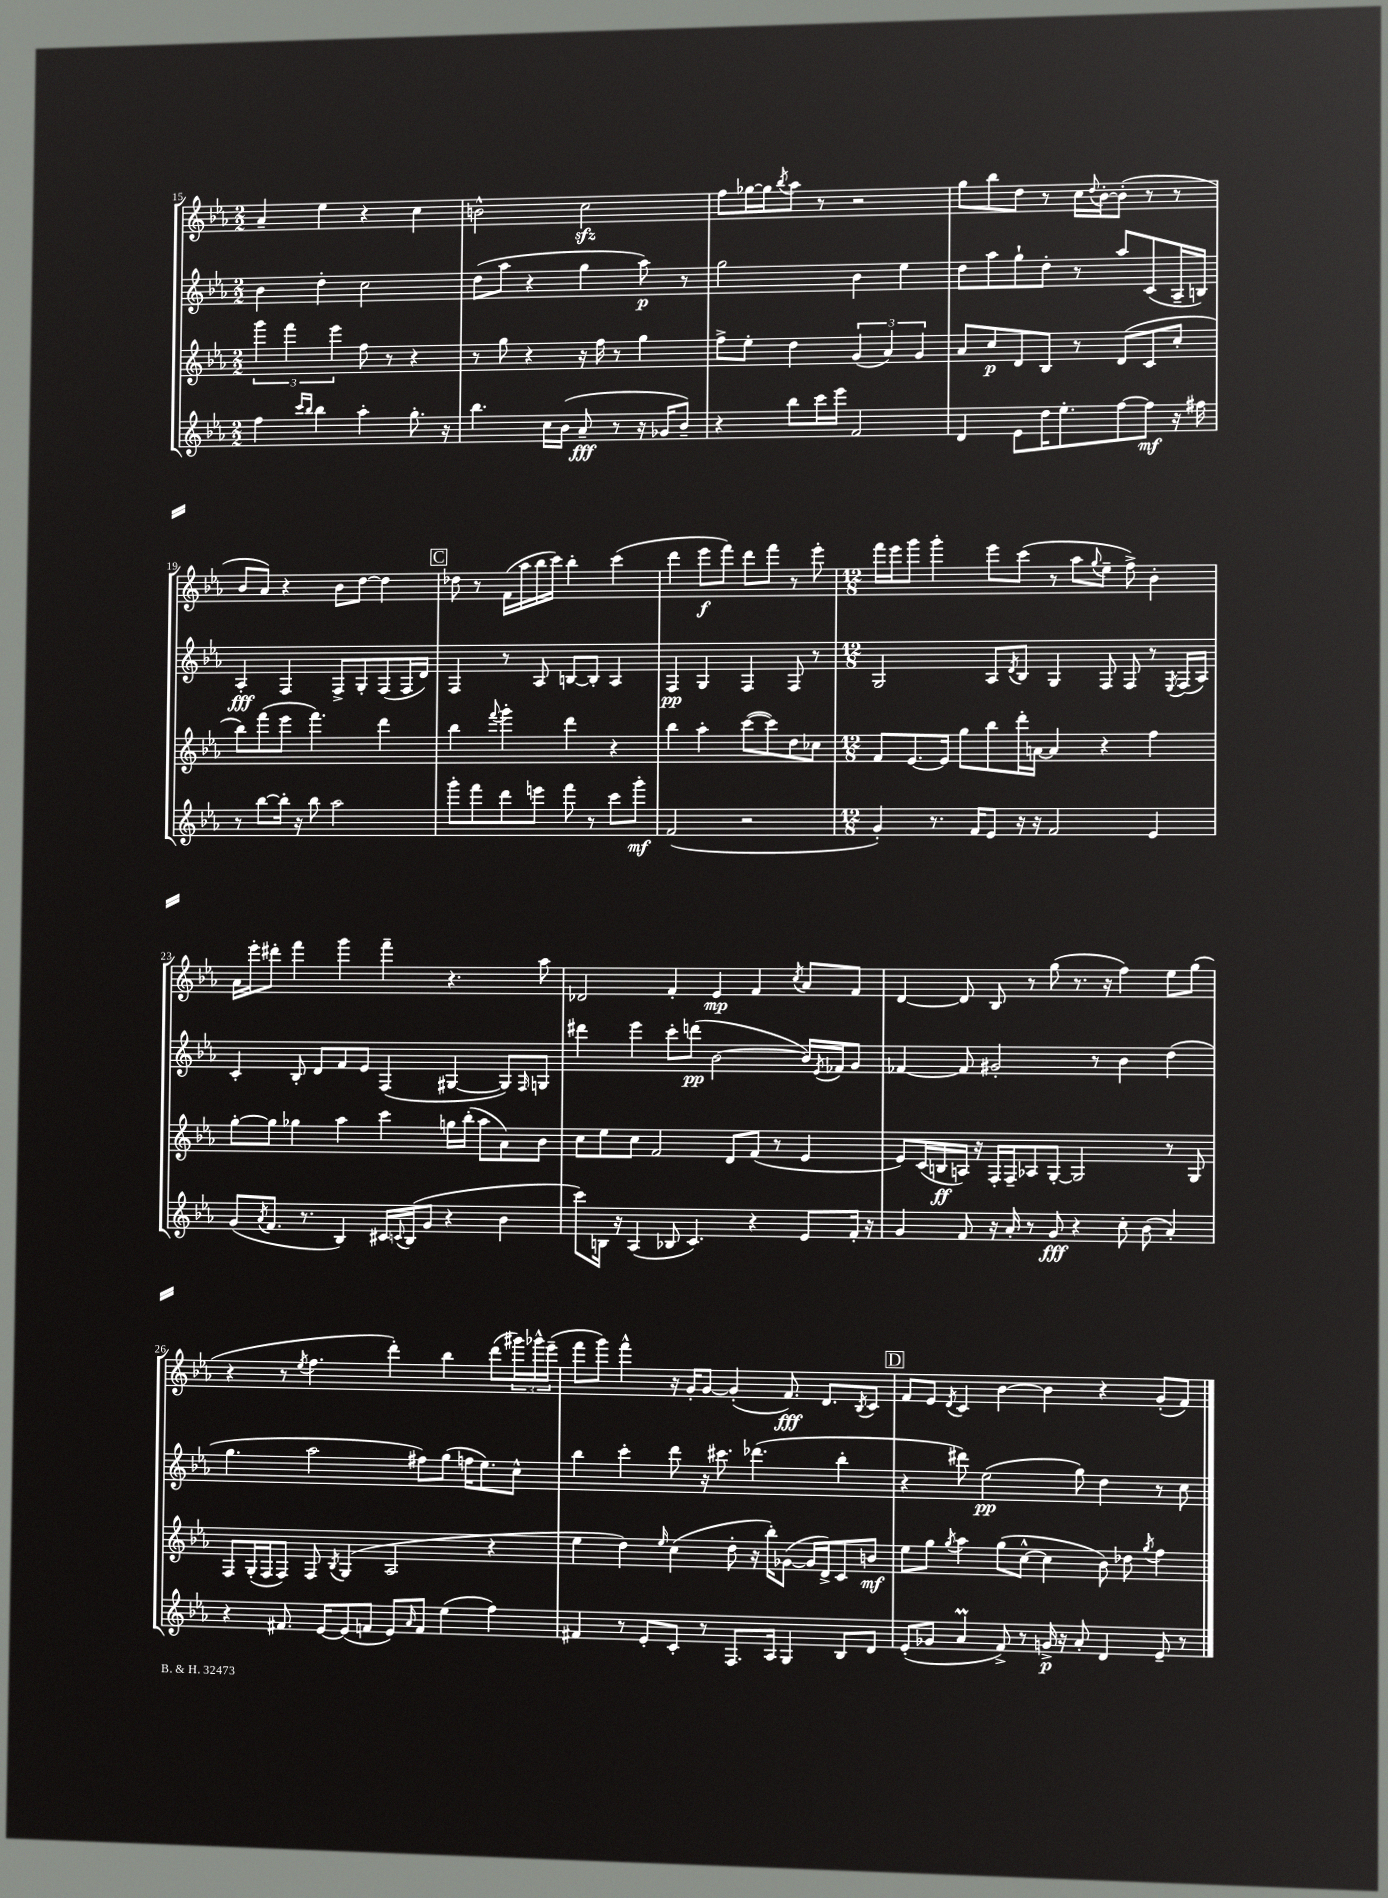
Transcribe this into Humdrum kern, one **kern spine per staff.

**kern	**kern	**kern	**kern
*staff4	*staff3	*staff2	*staff1
*clefG2	*clefG2	*clefG2	*clefG2
*k[b-e-a-]	*k[b-e-a-]	*k[b-e-a-]	*k[b-e-a-]
*M2/2	*M2/2	*M2/2	*M2/2
4ff\	6ggg\	4b-\	4a-~/
.	6fff\	.	.
16qqccc/LL	.	.	.
16qqbb-/JJ	.	.	.
4bb-\	.	4dd'\	4ee-\
.	6eee-\	.	.
4aa-'\	8ff\	2cc\	4r
.	8r	.	.
8.gg'\	4r	.	4cc\
16r	.	.	.
=	=	=	=
4.bb-\	8r	(8dd\L	2b^^\
.	8gg\	8aa-\J	.
.	4r	4r	.
16cc\LL	.	.	.
(16b-\JJ	.	.	.
8a-~/	16r	4gg\	2cc\
.	16ff\	.	.
8r	8r	.	.
16r	4gg\	8aa-\)	.
16g-/LK	.	.	.
8b-~/J)	.	8r	.
=	=	=	=
4r	8ff^\L	2gg\	8ff\L
.	8ee-'\J	.	[16gg-\L
.	.	.	16gg-\]J
.	.	.	8qbb-/
8bb-\L	4dd\	.	8aa-\J
16ccc\L	.	.	8r
16eee-\JJ	.	.	.
2f/	(6g/	4b-\	2r
.	6a-/)	.	.
.	.	4ee-\	.
.	6g/	.	.
=	=	=	=
4d/	8a-/L	8dd\L	8gg\L
.	8cc/	8aa-\	8bb-\
8e-\L	8d/	8gg`\	8dd\J
16dd\K	8B-/J	8dd'\J	8r
8.ee-'\	.	.	.
.	8r	8r	16cc\LL
.	.	.	8qqdd/
.	.	.	[16b-'\J
[8ff\	(8d/L	8aa-/L	(8b-'\]J
8ff\]J	8c/	(8c/	8r
16r	8cc'/J	16A-~/L	8r
16ff#\	.	16B/JJ)	.
=	=	=	=
8r	8bb-\L)	4A-'/	8b-/L
[8bb-\L	(8fff\	.	8a-/J)
16bb-'\]Jk	8eee-\J	4F/	4r
16r	.	.	.
8bb-\	4.fff\)	.	.
2aa-\	.	8F^/L	8b-\L
.	.	8G'/	[8dd\J
.	4ddd\	(8F/	4dd\]
.	.	16F/L	.
.	.	16d/JJ)	.
=	=	=	=
8ggg'\L	4bb-\	4F/	8dd-\
8fff\	.	.	8r
.	8qqfff/	.	.
8ddd\	4ggg'\	8r	(16f\LL
.	.	.	16aa-\
8eee\J	.	8A-/	16bb-\
.	.	.	16ccc\JJ)
8fff\	4ddd\	[8B/L	4bb-'\
8r	.	8B'/]J	.
8ccc\L	4r	4A-/	(4ccc\
8ggg'\J	.	.	.
=	=	=	=
(2f/	4bb-\	4F/	4ddd\
.	4aa-'\	4G/	8eee-\L
.	.	.	8fff\J)
2r	([8ccc\L	4F/	8ddd\L
.	8ccc\])	.	8fff\J
.	8dd\	8F/	8r
.	8cc-\J	8r	8eee-'\
=	=	=	=
*M12/8	*M12/8	*M12/8	*M12/8
4g'/)	8f/L	2G/	16fff\LL
.	.	.	16eee-\J
.	[8.e-/	.	8ggg\J
8.r	.	.	4ggg'\
.	16e-/]Jk	.	.
.	8gg\L	.	.
16f/LK	.	.	.
8e-/J	8bb-\	8A-/L	8eee-\L
.	.	8qd/	.
16r	16ddd'\L	8B-/J	(8ccc\J
16r	[16a\JJ	.	.
2f/	4a/]	4G/	8r
.	.	.	8aa-\L
.	.	.	8qqgg/
.	4r	8F/	8ee-~\J
.	.	8F/	8ff^\)
4e-/	4ff\	8r	4b-'\
.	.	8qE-/	.
.	.	(16F/LL	.
.	.	16A-/JJ)	.
=	=	=	=
(8g/L	[8gg'\L	4c'/	16a-\LL
.	.	.	16eee-'\J
8qa-/	.	.	.
8.f/J	8gg\]J	.	8ddd#'\J
.	4gg-\	8B-'/	4fff\
8.r	.	.	.
.	.	8d/L	.
4B-/)	4aa-\	8f/	4ggg\
.	.	8e-/J	.
16c#/LL	4ccc\	(4F/	4fff~\
8qqc/	.	.	.
(16B-/J	.	.	.
8g/J	.	.	.
4r	16gg\LL	[4G#/	4.r
.	(16bb-'\JJ	.	.
.	8aa-\L	.	.
4b-\	8a-\)	8G#/]L)	.
.	.	16qqF/	.
.	8b-\J	8G/J	8aa-\
=	=	=	=
8ccc\L)	8cc\L	4ddd#\	2d-/
16B\Jk	8ee-\	.	.
16r	.	.	.
(4A-/	8cc\J	4eee-\	.
.	2f/	.	.
8B-/	.	8ccc'\L	4f'/
4.c/)	.	(8ddd\J	.
.	.	[2b-\	4e-/
.	8d/L	.	.
4r	(8f/J	.	4f/
.	8r	.	.
.	.	.	8qcc/
8e-/L	4e-/	16b-/]LL)	8a-/L
.	.	8qe-/	.
.	.	16f-/J	.
16f'/Jk	.	8g/J	8f/J
16r	.	.	.
=	=	=	=
4g/	8e-/L)	[4f-/	[4d/
.	(16c/L	.	.
.	16B/	.	.
8f/	16A/JJ)	8f-/]	8d/]
.	16r	.	.
16r	16F'/LL	2g#'/	8B-/
16a-'/	16F~/J	.	.
8r	8A-/	.	8r
8g/	[8G'/J	.	(8gg\
4r	2G/]	.	8.r
.	.	8r	.
.	.	.	16r
8cc'\	.	4b-\	4ff\)
(8b-\	.	.	.
4a-'/)	8r	(4dd\	8ee-\L
.	8G/	.	(8gg\J
=	=	=	=
4r	8F/L	4.gg\	4r
.	(16G'/L	.	.
.	16F/J	.	.
8.f#/	8F/J)	.	8r
.	.	.	8qee-/
.	8F/	2aa-\	4.ff\
[16e-/LK	.	.	.
.	8qB-/	.	.
(8e-/]	(4G/	.	.
8f/J	.	.	.
8e-/L)	2A-/	.	4ddd'\)
16qqa-/	.	.	.
8f/J	.	8ff#\L)	.
(4ee-\	.	(8gg\J	4bb-\
.	.	16ff\LK	.
.	.	8.ee-\)	.
4ff\)	4r	.	(8ddd\L
.	.	8cc^^\J	24ggg#\L)
.	.	.	24ggg-^^\
.	.	.	(24eee-~\JJ
=	=	=	=
4f#/	4ee-\	4bb-\	8fff\L
.	.	.	8ggg\J)
8r	4dd\)	4ccc'\	4fff^^\
8e-'/L	.	.	.
.	16qqee-/	.	.
8c'/J	(4cc\	8ddd\	16r
.	.	.	16g'/LK
8r	.	16r	[8g/J
.	.	8.ccc#\	.
8.F/L	8dd'\	.	(4g'/]
.	16r	(4.ddd-\	.
16A-/Jk	16bb-'\LK)	.	.
4G/	([8g-\J	.	8.f/)
.	16g-/]LL	.	.
.	16d^/J)	.	8.d/L
8B-/L	8c/	4bb-'\	.
.	.	.	8qB-/
8d/J	8b/J	.	8c/J
=	=	=	=
(8e-'/L	8ee-\L	4r	8f/L
8g-/J	8gg\J	.	8e-/J
.	8qgg/	.	8qd/
4a-/	4aa-\	8ddd#\)	4c/
.	.	(2ee-\	.
8f^/)	(8gg\L	.	[4b-\
8r	[8cc^^\J	.	.
16g^/	4cc\]	.	4b-\]
16r	.	.	.
8a-'/	.	8gg\)	.
4d/	8b-\)	4dd\	4r
.	8dd-\	.	.
.	8qgg/	.	.
8e-~/	4ff\	8r	(8g'/L
8r	.	8cc\	8f/J)
==	==	==	==
*-	*-	*-	*-
